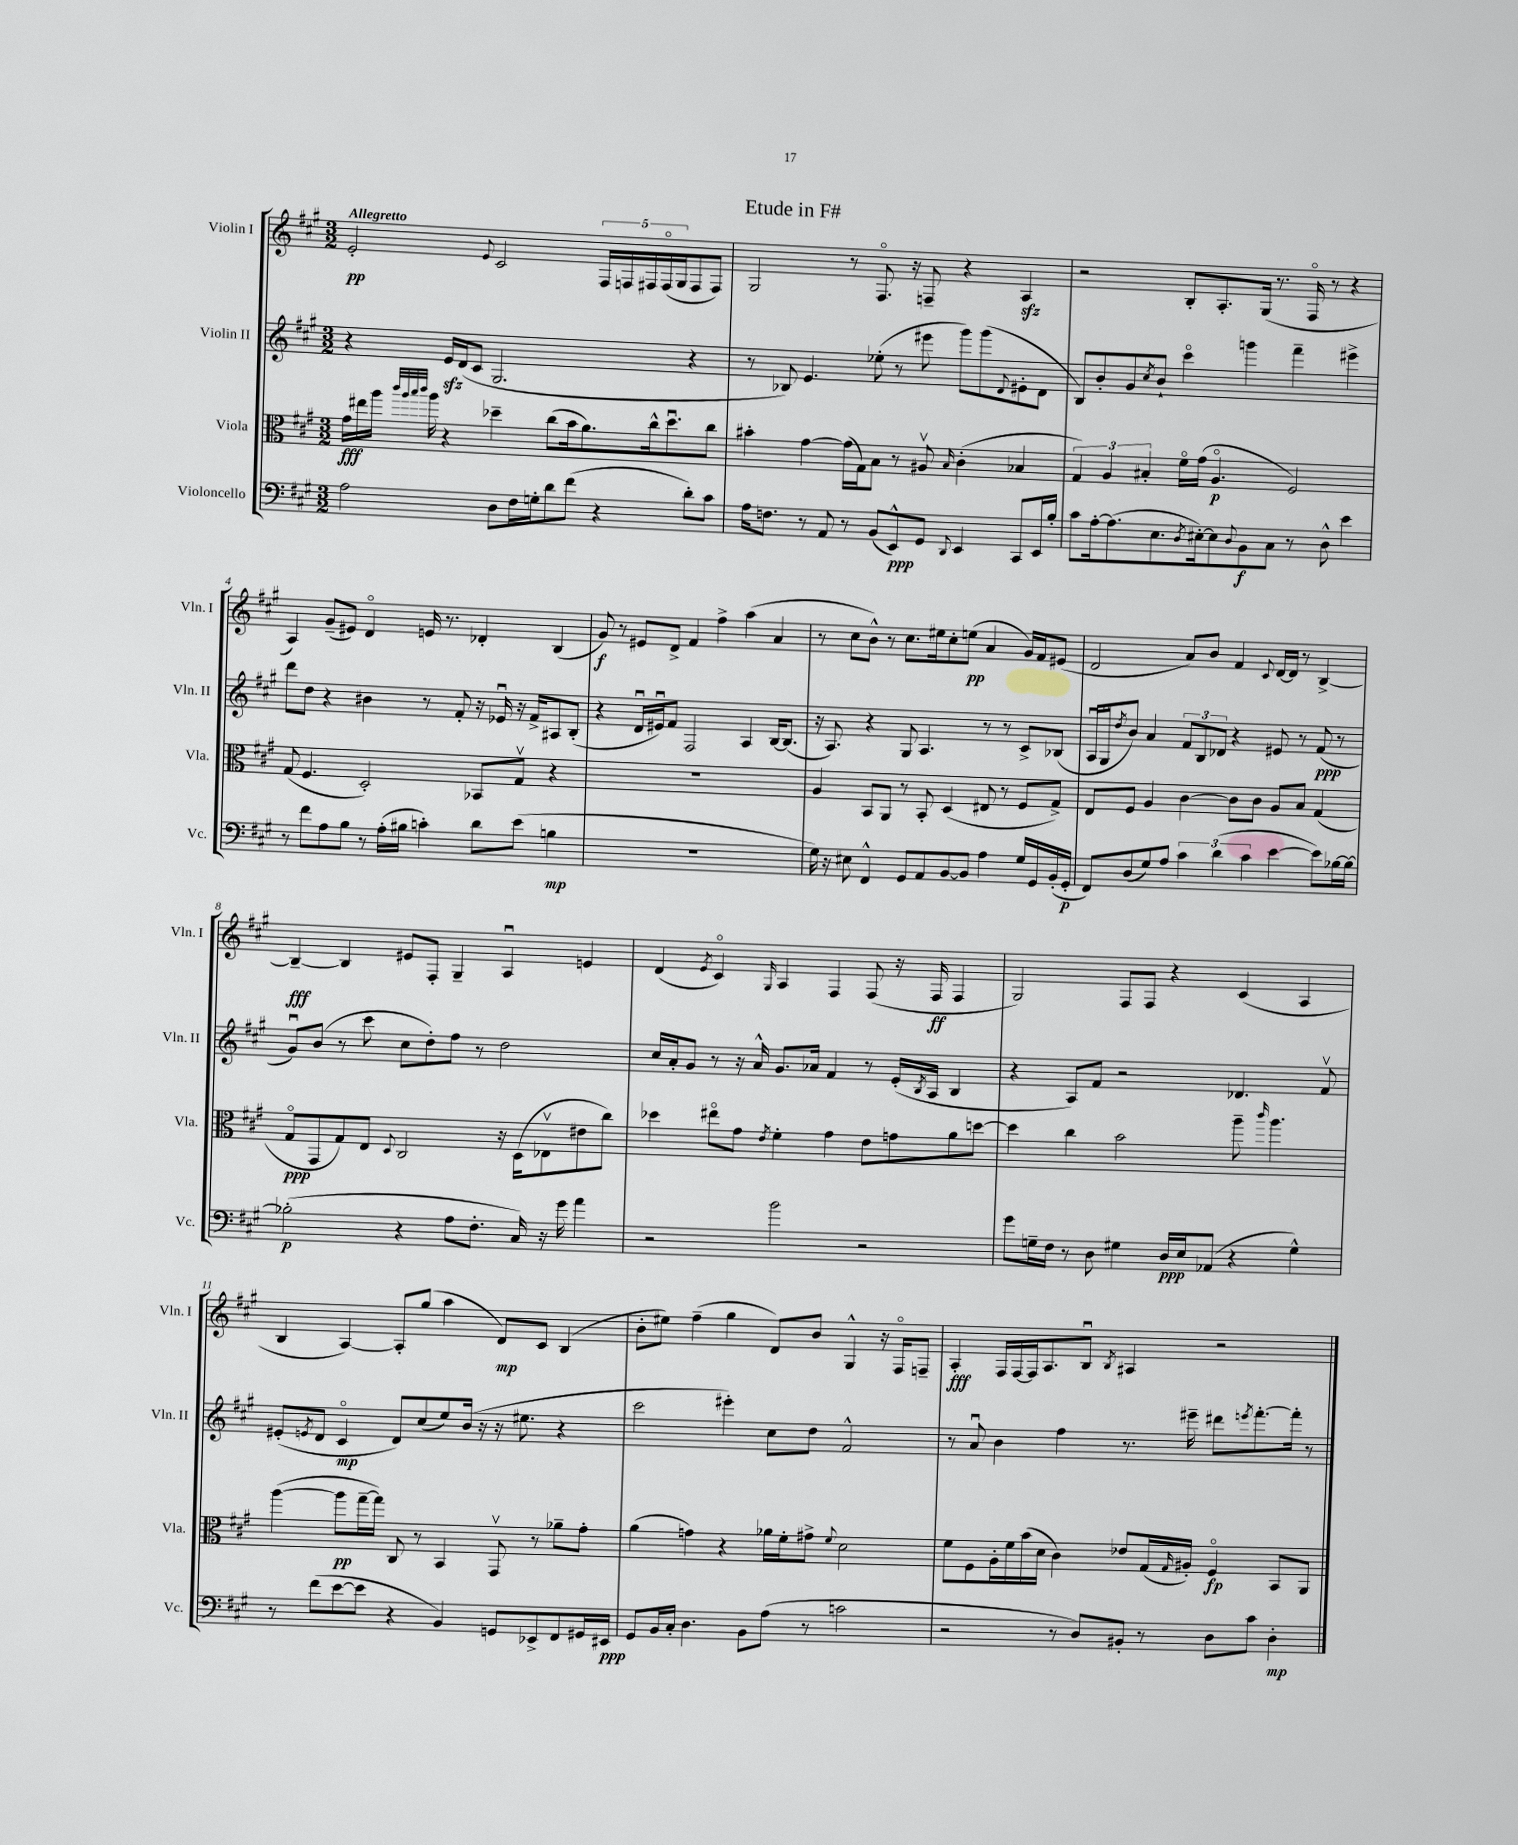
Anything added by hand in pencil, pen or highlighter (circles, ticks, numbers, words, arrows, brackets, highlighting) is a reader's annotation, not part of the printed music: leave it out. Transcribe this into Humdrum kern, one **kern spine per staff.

**kern	**kern	**kern	**kern
*staff4	*staff3	*staff2	*staff1
*clefF4	*clefC3	*clefG2	*clefG2
*k[f#c#g#]	*k[f#c#g#]	*k[f#c#g#]	*k[f#c#g#]
*M3/2	*M3/2	*M3/2	*M3/2
2A\	16g#\LL	4r	2e'/
.	16ee#\	.	.
.	16aa\JJ	.	.
.	32qqccc#/LLL	.	.
.	32qqaa/	.	.
.	32qqbb/	.	.
.	32qqccc#/JJJ	.	.
.	16aa\	.	.
.	4r	16e/LL	.
.	.	(16d/J	.
.	.	8c#/J	.
.	.	.	8qqe/
8D\L	4dd-~\	2.G#/	2c#/
16F#\L	.	.	.
16G'\J	.	.	.
8d\	(8cc#\L	.	.
(8f#\J	16b\k	.	.
.	8.a\)	.	.
4r	.	.	20F#/LL
.	.	.	20F/
.	.	.	20F#/
.	16cc#^^\k	.	.
.	.	.	(20F#o/
.	8.dd-u\	.	.
.	.	.	20G#/J
8d'\L)	.	4r	8F#/
8c#\J	8cc#\J	.	8F#/J)
=	=	=	=
16A\LK	4b#'\	8r	2G#/
8.F\J	.	.	.
.	.	8B-/)	.
8r	[4g#\	4.e/	.
8AA/	.	.	.
8r	(16g#\]LL	.	8r
.	16G#\J)	.	.
(8BB/L	8B\J	(8ee-'\	8.F#o/
8EE^^/)	8r	8r	.
.	.	.	16r
8GG#/J	8A#v/	8eee#\	8F~/
8qqDD/	16qqB/	.	.
4EE/	(4c#'\	8ggg#\L)	4r
.	.	(8ggg#\	.
.	.	8qqd/	.
8CC#/L	4B-/	8e#'\	4A/
16EE/L	.	8d\J	.
16B'/JJ	.	.	.
=	=	=	=
8c#\L	6G#/)	8B/L)	2r
[16A'\k	.	8b'/	.
.	6A/	.	.
(8.A\]	.	.	.
.	.	8g#/	.
.	6B#'/	.	.
.	.	8qcc#/	.
8.E\	.	8b`/J	.
.	16f#o\LL	4ccc#o\	8B'/L
8qD/	.	.	.
[16E#'\k)	(16g#\JJ	.	.
8E#\]	4.Ao/	.	8.A'/
8qqD/	.	.	.
8BB\	.	4ggg\	.
.	.	.	(16G#/Jk
8C#\J	.	.	8.r
8r	2F#/)	4fff#~\	.
.	.	.	16F#o/
8D^^\	.	.	8r
4e\	.	4eee#^\	4r
=	=	=	=
8r	(8G#/	8ddd\L	4A/)
8f#\L	4.F#/	8dd\J	.
8A\	.	4r	(8g#~/L
8B\J	.	.	8e#/J)
8r	2D'/)	4b#\	4do/
(16A'\LL	.	.	.
16B#\JJ	.	.	.
4c'\)	.	8r	16e/
.	.	.	8.r
.	.	8f#'/	.
8d\L	8BB-/L	16r	4d-'/
.	.	16e-u/	.
(8e\J	8G#v/J	16r	.
.	.	16f#^/LK	.
4B\	4r	8A#/	(4B/
.	.	(8B'/J	.
=	=	=	=
1.r	1.r	4r	8g#/)
.	.	.	8r
.	.	16du/LL	8e#/L
.	.	16e#u/J)	.
.	.	8f#/J	8d^/J
.	.	2F#/	4f#/
.	.	.	4ff#^\
.	.	4A/	(4aa\
.	.	[16B/LK	4a/
.	.	(8.B/]J	.
=	=	=	=
16G#\)	4A/	16r	8r
16r	.	8.A/)	.
8E#\	.	.	8cc#\L
4FF#^^/	8BB/L	4r	8b^^\J)
.	8AA/J	.	8r
8GG#/L	8r	8G#/	8.cc#\L
8AA/	8BB'/	4.A/	.
.	.	.	16ee#\k
[8BB/	(4D/	.	8cc#'\
8BB/]J	.	.	(8ee\J
4A\	8E#/	8r	4a/
.	8r	8r	.
16G#/LL	8F#/L	8c#^/L	16g#/LL)
16GG#/	.	.	16f#/J
(16BB'/	8G#^/J)	(8B-/J	(8e#/J
16GG#'/JJ	.	.	.
=	=	=	=
8FF#/L)	8E/L	16Au/LL	2d/
.	.	16G#o/J	.
.	.	8qdd/	.
(8D/	8F#/J	8b/J)	.
8G#/)	4A/	4a/	.
8A/J	.	.	.
6c#\	[4c#\	12f#/L	8a/L)
.	.	12B/	.
.	.	.	8b/J
(6d\	.	12d-/J	.
.	8c#\]L	4r	4f#/
6c#\	.	.	.
.	8c#\J	.	.
.	.	.	8qqc#/
[4e\	8A/L	8e#/	[16d/LL
.	.	.	16d/]JJ
.	8B/J	8r	8r
8e\]L)	(4G#/	(8f#/	[4B^/
[16B-\L	.	8r	.
16B-\_JJ	.	.	.
=	=	=	=
(2B-'\]	8G#o/L	8g#u/L)	4B~/_
.	8GG#/	(8b/J	.
.	8G#/)	8r	4B/]
.	8E/J	8ccc#\	.
.	8qqD/	.	.
4r	2C#/	8cc#\L	8e#/L
.	.	8dd'\)	8F#'/J
8A\L	.	8ff#\J	4G#~/
8.F#'\J	.	8r	.
.	16r	2dd\	4Au/
16C#/)	(16D\LK	.	.
16r	8E-v\	.	.
16g#\	.	.	.
4a\	8e#\	.	4e/
.	8cc#\J)	.	.
=	=	=	=
2r	4dd-\	16cc#/LL	(4d/
.	.	16a'/J	.
.	.	8g#/J	.
.	.	.	8qe/
.	8ee#o\L	8r	4c#o/)
.	8g#\J	16r	.
.	.	16a^^/	.
.	8qe/	.	16qqG#/
2b\	4f#'\	8.g#/L	4A/
.	.	16a-/Jk	.
.	4g#\	4f#/	4F#/
2r	8e\L	8r	(8F#/
.	8g\	(16e'/LL	16r
.	.	8qB/	.
.	.	16A/JJ	16F#/
.	8a\	4B/	4F#/
.	[8dd\J	.	.
=	=	=	=
8g#\L	4dd\]	4r	2G#/)
16G~\L	.	.	.
16F#\JJ	.	.	.
8r	4cc#\	8A/L)	.
8D\	.	8f#/J	.
4G#\	2b\	2r	8F#/L
.	.	.	8F#/J
16D/LL	.	.	4r
16E/J	.	.	.
(8AA-/J	.	.	.
4r	8aa~\	4.d-/	(4c#/
.	16qqccc#/	.	.
.	4.aa\	.	.
4G#^^\)	.	.	4A/
.	.	8f#v/	.
=	=	=	=
8r	([4aa\	(8e#'/L	4B/
.	.	8qe/	.
(8f#\L	.	8d/J	.
[8e\	8aa\]L	4c#o/	[4A/)
8e\]J	[16gg#~\L	.	.
.	16gg#\]JJ)	.	.
4r	8C#/	8d/L)	8A'/]L
.	8r	(8cc#/	(8gg#/J
4BB/)	4BB/	8ee/)	4aa\
.	.	(16b/Jk	.
.	.	16r	.
8GG/L	8GG#v/	16r	8d/L)
.	.	8.ee#\	.
8EE-^/	8r	.	8c#/J
8FF#/	8a-~\L	4r	(4B/
16GG#/L	8g#'\J	.	.
16EE#/JJ	.	.	.
=	=	=	=
8GG#/L	(4a\	2ccc#\	8b'\L
16BB/L	.	.	8ee#\J)
16C#'/JJ	.	.	.
4.D\	4g\)	.	(4ff#~\
.	4r	4eee#'\)	4gg#\
8BB\L	.	.	.
(8A\J	16a-\LL	8cc#\L	8d/L)
.	16f#'\J	.	.
8r	8g#^\J	8dd\J	8b/J
.	8qqf#/	.	.
2c\	2d\	2f#^^/	4G#^^/
.	.	.	16r
.	.	.	16F#o/LK
.	.	.	8F~/J
=	=	=	=
2r	8f#\L	8r	4A'/
.	8F#\	8au/	.
.	16A'\L	4b\	16F#/LL
.	16f#\	.	[16F#/
.	(16b\	.	16F#/]J
.	16d\JJ	.	8.A/
8r	4c#\)	4ff#\	.
8D/L)	.	.	8Bu/J
.	.	.	8qB/
8BB#'/J	8e-/L	8.r	4A#/
8r	(16G#/L	.	.
.	16qqG#/	.	.
.	16A#'/JJ)	16eee#~\	.
8D\L	4F#o/	8ddd#\L	2r
.	.	8qeee/	.
8c#\J	.	[8.fff#'\	.
4D'\	8BB/L	.	.
.	.	16fff#'\]Jk	.
.	8AA/J	8r	.
==	==	==	==
*-	*-	*-	*-
